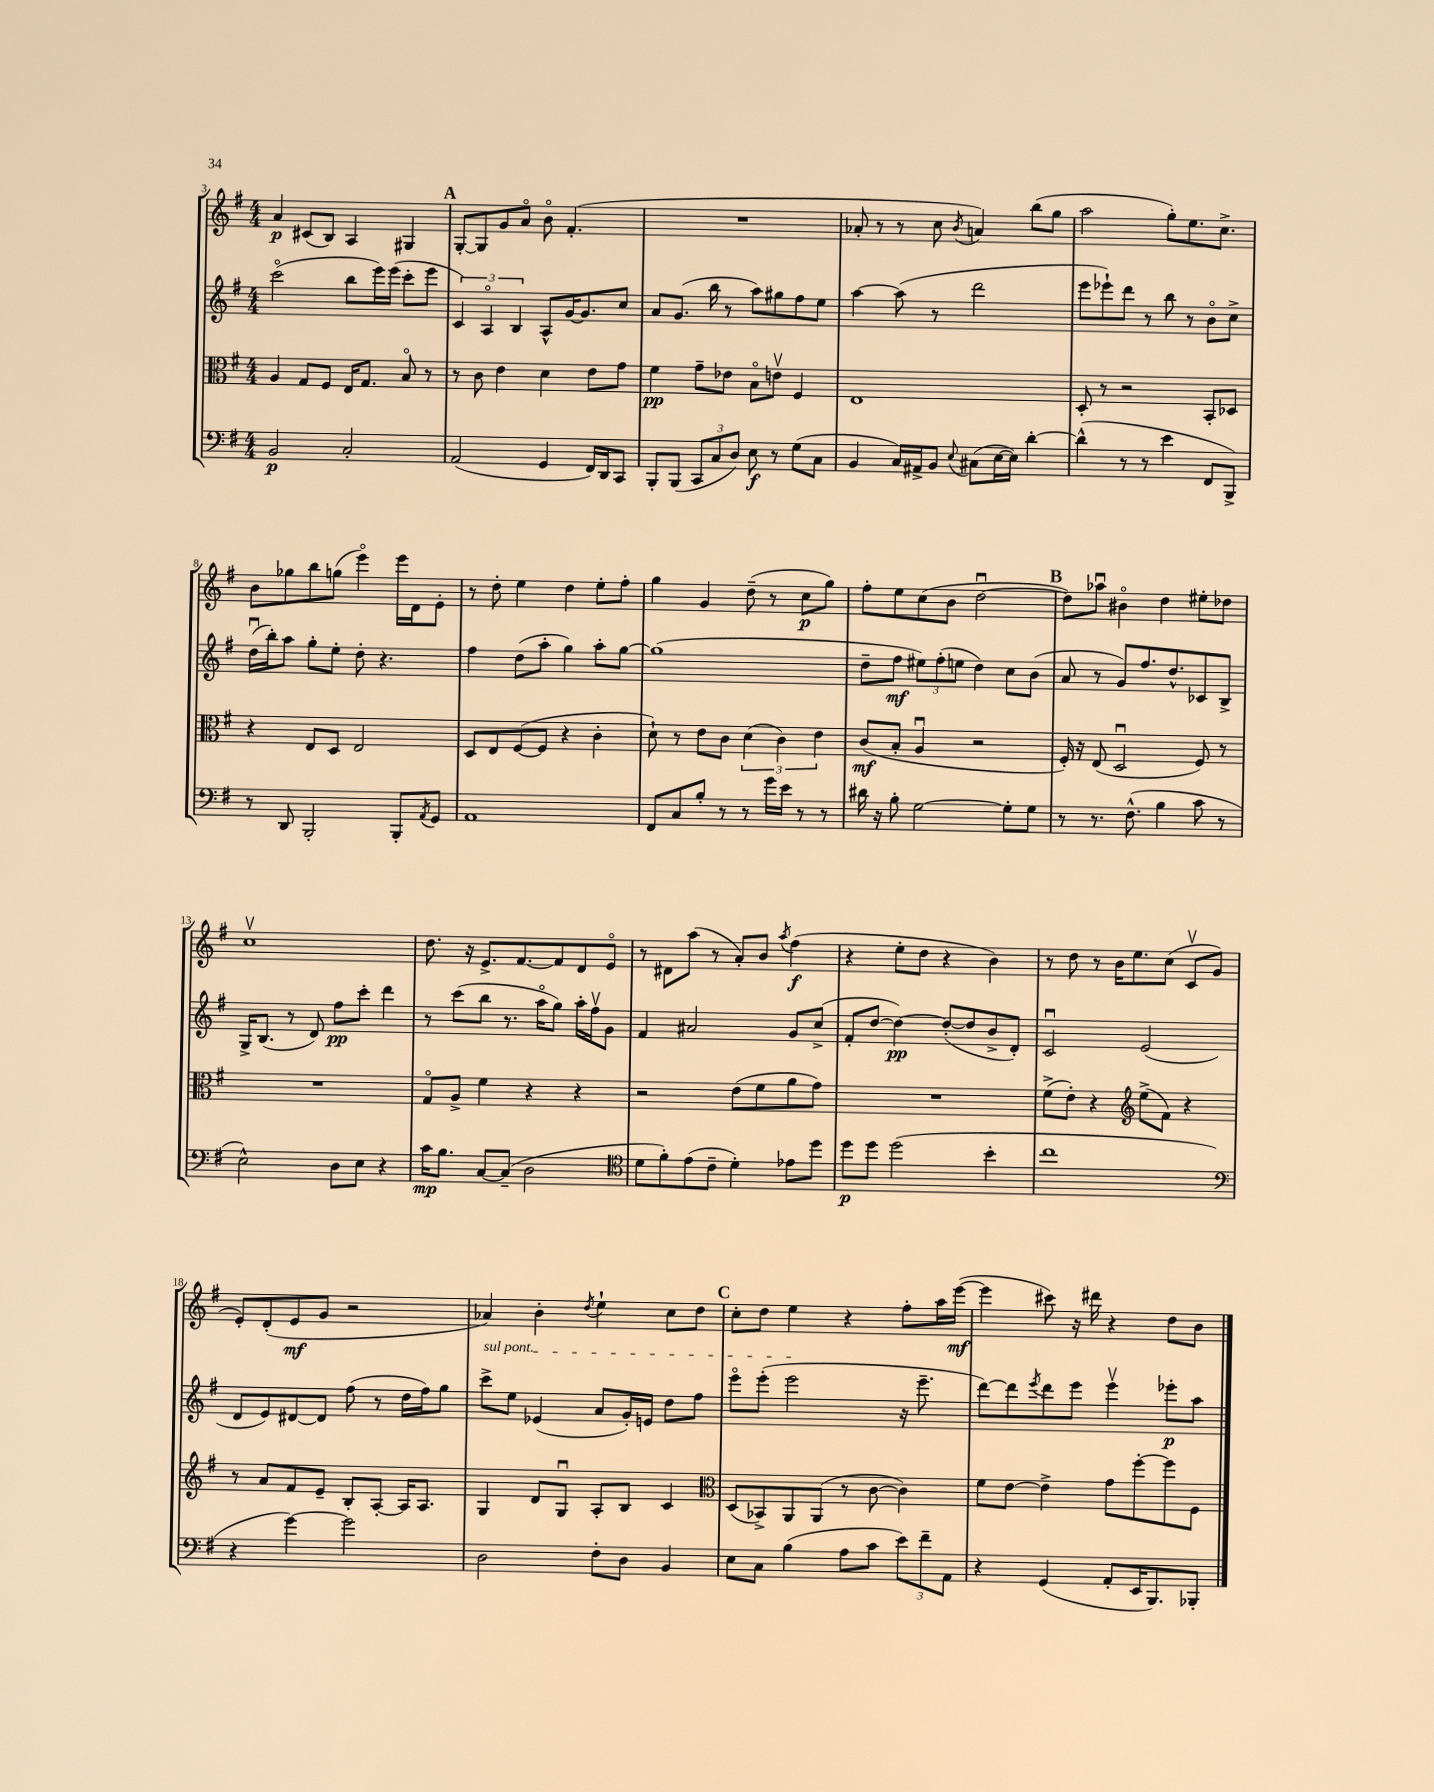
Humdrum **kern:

**kern	**dynam	**kern	**dynam	**kern	**dynam	**kern	**dynam
*part4	*part4	*part3	*part3	*part2	*part2	*part1	*part1
*staff4	*staff4	*staff3	*staff3	*staff2	*staff2	*staff1	*staff1
*clefF4	*	*clefC3	*	*clefG2	*	*clefG2	*
*k[f#]	*	*k[f#]	*	*k[f#]	*	*k[f#]	*
*M4/4	*	*M4/4	*	*M4/4	*	*M4/4	*
=3	=3	=3	=3	=3	=3	=3	=3
2BB/	p	4A/	.	(2ccc\	.	4a/	p
.	.	8G/L	.	.	.	(8c#X/L	.
.	.	8F#/J	.	.	.	8B/J)	.
2C'/	.	16E/KL	.	8bb\L	.	4A/	.
.	.	8.G/J	.	.	.	.	.
.	.	.	.	16eee\L)	.	.	.
.	.	.	.	(16eee\JJ	.	.	.
.	.	8B/	.	8ccc'\L	.	4G#X/	.
.	.	8r	.	8eee\J	.	.	.
!!LO:REH:place=s1:t=A
=4	=4	=4	=4	=4	=4	=4	=4
(2AA/	.	8r	.	6c/)	.	[8G'/L	.
.	.	8c\	.	.	.	8G/]	.
.	.	.	.	6A/	.	.	.
.	.	4e\	.	.	.	8g/	.
.	.	.	.	6B/	.	.	.
.	.	.	.	.	.	8a/J	.
4GG/	.	4d\	.	8A^^/L	.	8b\	.
.	.	.	.	[16g/K	.	(4.f#'/	.
.	.	.	.	8.g/]	.	.	.
16FF#/LL)	.	8e\L	.	.	.	.	.
16DD/J	.	.	.	.	.	.	.
8CC/J	.	8g\J	.	8cc/J	.	.	.
=5	=5	=5	=5	=5	=5	=5	=5
8BBB'/L	.	4f#\	pp	8a/L	.	1r	.
(8BBB/J	.	.	.	(8.g/J	.	.	.
12CC/L	.	8g~\L	.	.	.	.	.
.	.	.	.	16bb\	.	.	.
12C/	.	.	.	.	.	.	.
.	.	8e-X\J	.	8r	.	.	.
12D/J)	.	.	.	.	.	.	.
8E\	f	8B\L	.	8aa\L)	.	.	.
8r	.	8env\J	.	8gg#X\	.	.	.
(8G\L	.	4F#/	.	8ff#\	.	.	.
8C\J	.	.	.	8ee\J	.	.	.
=6	=6	=6	=6	=6	=6	=6	=6
4BB/	.	1E	.	[4aa\	.	8a-X'/	.
.	.	.	.	.	.	8r	.
16C/LL)	.	.	.	(8aa\]	.	8r	.
16AA#X^/J	.	.	.	.	.	.	.
8BB/J	.	.	.	8r	.	8cc\	.
8qqE/	.	.	.	.	.	8qb/	.
(8C#X\L	.	.	.	2ddd\	.	4an/)	.
[16E\L	.	.	.	.	.	.	.
16E\JJ])	.	.	.	.	.	.	.
[4d'\	.	.	.	.	.	(8bb\L	.
.	.	.	.	.	.	8gg\J	.
=7	=7	=7	=7	=7	=7	=7	=7
(4d^^\]	.	8D'/	.	8eee\L	.	2aa\	.
.	.	8r	.	8eee-X`\)	.	.	.
8r	.	2r	.	8ddd\J	.	.	.
8r	.	.	.	8r	.	.	.
4e\	.	.	.	8bb\	.	8gg'\L)	.
.	.	.	.	8r	.	8.ee\	.
8FF#/L	.	8BB'/L	.	8b\L	.	.	.
.	.	.	.	.	.	8.cc^\J	.
8BBB^/J)	.	8D-X/J	.	8cc^\J	.	.	.
!!LO:LB:g=z
=8	=8	=8	=8	=8	=8	=8	=8
8r	.	4r	.	(16ddu\LL	.	8b\L	.
.	.	.	.	16bb'\J)	.	.	.
8DD/	.	.	.	8aa\J	.	8gg-X\	.
2BBB'/	.	8E/L	.	8gg'\L	.	8bb\	.
.	.	8D/J	.	8ee'\J	.	(8ggn\J	.
.	.	2E/	.	8dd'\	.	4eee\)	.
.	.	.	.	4.r	.	.	.
8BBB'/L	.	.	.	.	.	16eee\LL	.
.	.	.	.	.	.	16d\J	.
8qAA/	.	.	.	.	.	.	.
8GG/J	.	.	.	.	.	8e'\J	.
=9	=9	=9	=9	=9	=9	=9	=9
1AA	.	8D/L	.	4ff#\	.	8r	.
.	.	8E/	.	.	.	8dd'\	.
.	.	([8F#/	.	(8dd\L	.	4ee\	.
.	.	8F#/J]	.	8aa'\J	.	.	.
.	.	4r	.	4gg\)	.	4dd\	.
.	.	4c'\	.	8aa'\L	.	8ee'\L	.
.	.	.	.	[8gg\J	.	8ff#'\J	.
=10	=10	=10	=10	=10	=10	=10	=10
8FF#/L	.	8d`\)	.	(1gg]	.	4gg\	.
8C/	.	8r	.	.	.	.	.
8B'/J	.	8e\L	.	.	.	4g/	.
8r	.	8c\J	.	.	.	.	.
8r	.	(6d\	.	.	.	(8dd~\	.
16g\LL	.	.	.	.	.	8r	.
.	.	6c\)	.	.	.	.	.
16e\JJ	.	.	.	.	.	.	.
8r	.	.	.	.	.	8cc\L	p
.	.	6e\	.	.	.	.	.
8r	.	.	.	.	.	8gg\J)	.
=11	=11	=11	=11	=11	=11	=11	=11
16d#X\	.	(8c/L	mf	8dd~\L	.	8ff#'\L	.
16r	.	.	.	.	.	.	.
8B'\	.	8B'/J	.	8ff#\J	mf	8ee\	.
[2G\	.	4Au/	.	12ee#X\L)	.	(8cc\	.
.	.	.	.	(12ff#'\	.	.	.
.	.	.	.	.	.	8b\J	.
.	.	.	.	12een\J	.	.	.
.	.	2r	.	4dd\)	.	[2ddu\	.
8G'\L]	.	.	.	8cc\L	.	.	.
8G\J	.	.	.	(8b\J	.	.	.
!!LO:REH:place=s1:t=B
=12	=12	=12	=12	=12	=12	=12	=12
8r	.	16F#'/)	.	8a/	.	8dd\L])	.
.	.	16r	.	.	.	.	.
8.r	.	(8E/	.	8r	.	8aa-Xu\J	.
.	.	2Du/	.	8g/L)	.	4b#X\	.
(8.F#^^\	.	.	.	.	.	.	.
.	.	.	.	8.ff#/	.	.	.
4B\	.	.	.	.	.	4dd\	.
.	.	.	.	8.dd^^/	.	.	.
8c\	.	8F#/)	.	8c-X/	.	8ee#X'\L	.
8r	.	8r	.	8B^/J	.	8dd-X\J	.
!!LO:LB:g=z
=13	=13	=13	=13	=13	=13	=13	=13
2E^^\)	.	1r	.	16G^/KL	.	1ccv	.
.	.	.	.	(8.B/J	.	.	.
.	.	.	.	8r	.	.	.
.	.	.	.	8d/)	.	.	.
8D\L	.	.	.	8ff#\L	pp	.	.
8E\J	.	.	.	8ccc'\J	.	.	.
4r	.	.	.	4ddd\	.	.	.
=14	=14	=14	=14	=14	=14	=14	=14
16c\KL	mp	8G/L	.	8r	.	8.dd\	.
8.B\J	.	.	.	.	.	.	.
.	.	8A^/J	.	(8ccc\L	.	.	.
.	.	.	.	.	.	16r	.
[8C/L	.	4f#\	.	8bb\J	.	8.e^/L	.
(8C~/J]	.	.	.	8.r	.	.	.
.	.	.	.	.	.	[8.f#/	.
2D\	.	4r	.	.	.	.	.
.	.	.	.	16aa\KL	.	.	.
.	.	.	.	8gg\J)	.	8f#/]	.
.	.	4r	.	16aa'\LL	.	8d/	.
.	.	.	.	16ff#v\J	.	.	.
.	.	.	.	8g\J	.	8e/J	.
=15	=15	=15	=15	=15	=15	=15	=15
*clefC4	*	*	*	*	*	*	*
8d\L	.	2r	.	4f#/	.	8r	.
8f#'\)	.	.	.	.	.	8d#X\L	.
(8e\	.	.	.	2a#X/	.	(8aa\J	.
8c~\J	.	.	.	.	.	8r	.
4d'\)	.	(8e\L	.	.	.	8a'/L)	.
.	.	8f#\	.	.	.	8b/J	.
.	.	.	.	.	.	8qaa/	.
8e-X\L	.	8a\	.	8g/L	.	(4ff#\	f
8dd\J	.	8g\J)	.	(8cc^/J	.	.	.
=16	=16	=16	=16	=16	=16	=16	=16
8dd\L	p	1r	.	8f#'/L	.	4r	.
8dd\J	.	.	.	[8dd/J	.	.	.
(2dd\	.	.	.	4dd\_)	pp	8ee'\L	.
.	.	.	.	.	.	8dd\J	.
.	.	.	.	(8dd'/L_	.	4r	.
.	.	.	.	8dd/]	.	.	.
4b'\	.	.	.	8b^/	.	4b\)	.
.	.	.	.	8d'/J)	.	.	.
=17	=17	=17	=17	=17	=17	=17	=17
1cc	.	(8f#^\L	.	2cu/	.	8r	.
.	.	8e'\J)	.	.	.	8dd\	.
.	.	4r	.	.	.	8r	.
.	.	.	.	.	.	16b\KL	.
.	.	.	.	.	.	8.ee\	.
*	*	*clefG2	*	*	*	*	*
.	.	(8ee^\L	.	(2e/	.	.	.
.	.	8f#\J)	.	.	.	(8cc\J	.
.	.	4r	.	.	.	8cv/L	.
.	.	.	.	.	.	8g/J	.
!!LO:LB:g=z
=18	=18	=18	=18	=18	=18	=18	=18
*clefF4	*	*	*	*	*	*	*
4r	.	8r	.	8d/L	.	8e'/L)	.
.	.	8a/L	.	8e/)	.	(8d'/	.
[4g\)	.	8f#/	.	[8d#X/	.	8e/	mf
.	.	8e~/J	.	8d#/J]	.	8g/J	.
2g\]	.	8B'/L	.	(8ff#\	.	2r	.
.	.	[8A'/J	.	8r	.	.	.
.	.	16A/KL]	.	16dd\LL	.	.	.
.	.	8.A/J	.	16ff#\J)	.	.	.
.	.	.	.	8gg\J	.	.	.
=19	=19	=19	=19	=19	=19	=19	=19
!	!	!	!	!LO:TX:a:i:t=sul pont.	!	!	!
2D\	.	4G/	.	8ccc^\L	.	4a-X/)	.
.	.	.	.	8ee\J	.	.	.
.	.	8d/L	.	(4e-X/	.	4b'\	.
.	.	8Gu/J	.	.	.	.	.
.	.	.	.	.	.	8qdd/	.
8F#'\L	.	8A'/L	.	8a/L	.	4ee`\	.
8D\J	.	8B/J	.	16g'/L)	.	.	.
.	.	.	.	16en/JJ	.	.	.
4BB/	.	4c/	.	8dd\L	.	8cc\L	.
.	.	.	.	8ff#\J	.	8dd\J	.
!!LO:REH:place=s1:t=C
=20	=20	=20	=20	=20	=20	=20	=20
*	*	*clefC3	*	*	*	*	*
8E\L	.	(8D/L	.	8eee\L	.	8cc'\L	.
8C\J	.	8BB-X^/)	.	(8eee'\J	.	8dd\J	.
(4B\	.	8AA/	.	2eee\	.	4ee\	.
.	.	(8AA/J	.	.	.	.	.
8A\L	.	8r	.	.	.	4r	.
8c\J	.	[8c\	.	.	.	.	.
12e\L)	.	4c\])	.	16r	.	8ff#'\L	.
.	.	.	.	8.eee~\	.	.	.
12f#~\	.	.	.	.	.	.	.
.	.	.	.	.	.	16aa\L	.
12AA\J	.	.	.	.	.	.	.
.	.	.	.	.	.	([16eee\JJ	mf
=21	=21	=21	=21	=21	=21	=21	=21
4r	.	8f#\L	.	[8ddd\L)	.	4eee\]	.
.	.	[8e\J	.	8ddd\]	.	.	.
.	.	.	.	8qeee/	.	.	.
(4GG/	.	4e^\]	.	8ddd\	.	8ccc#X\)	.
.	.	.	.	8eee\J	.	16r	.
.	.	.	.	.	.	16ddd#X\	.
8AA'/L	.	8g\L	.	4eeev\	.	4r	.
16EE/K	.	[8ff#'\	.	.	.	.	.
8.BBB/)	.	.	.	.	.	.	.
.	.	8ff#\]	.	8eee-X'\L	p	8dd\L	.
8BBB-X'/J	.	8F#\J	.	8aa\J	.	8b\J	.
==	==	==	==	==	==	==	==
*-	*-	*-	*-	*-	*-	*-	*-
